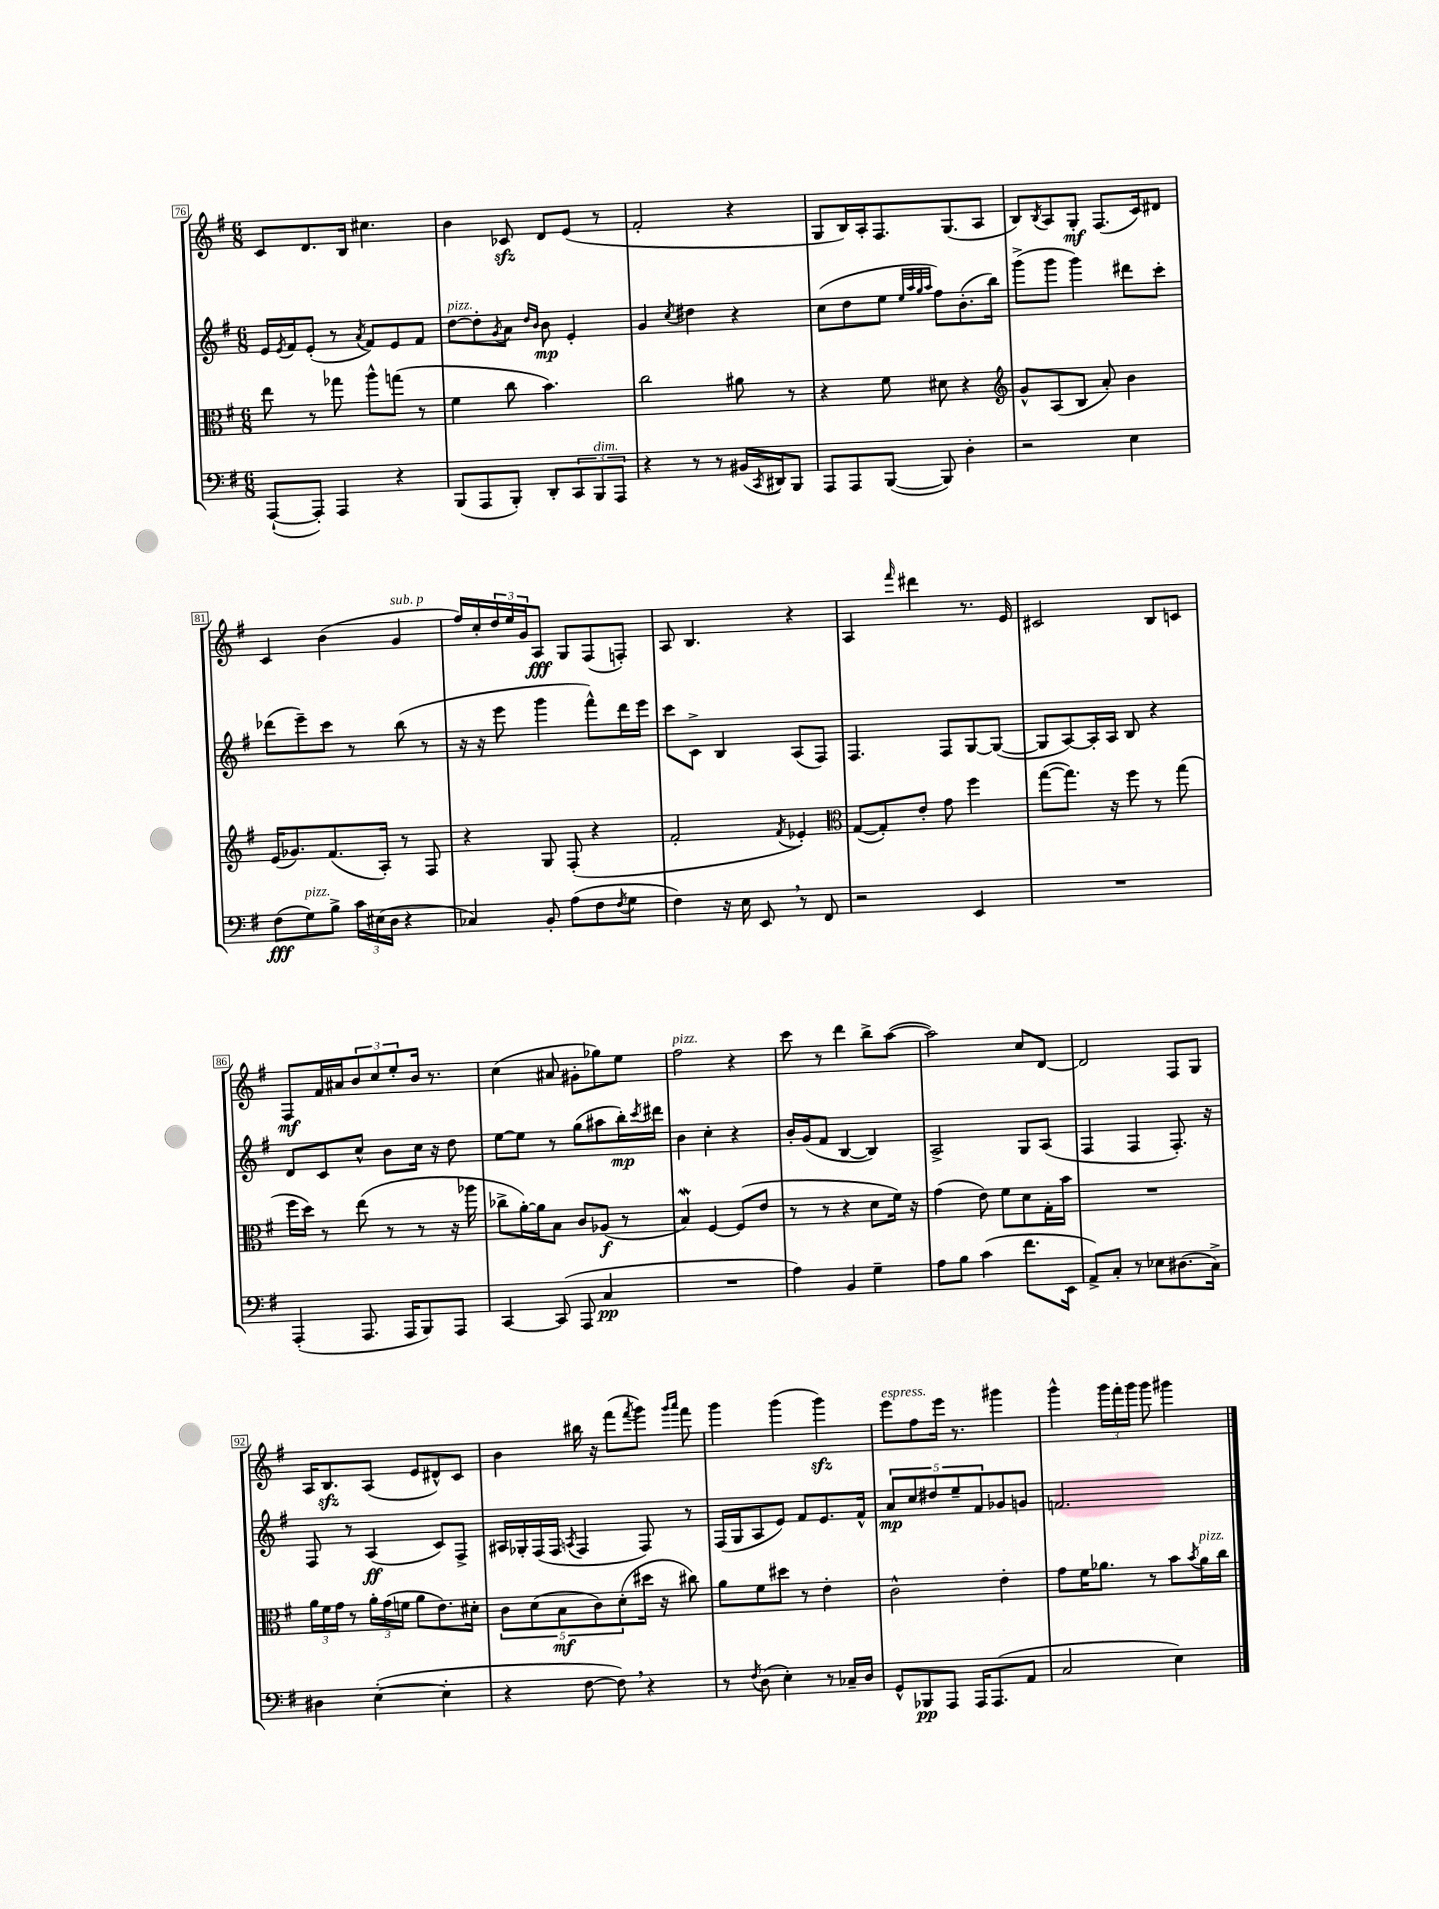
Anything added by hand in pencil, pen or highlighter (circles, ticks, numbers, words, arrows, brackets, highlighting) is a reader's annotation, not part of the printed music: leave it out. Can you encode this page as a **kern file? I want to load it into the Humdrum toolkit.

**kern	**dynam	**kern	**dynam	**kern	**dynam	**kern	**dynam
*part4	*part4	*part3	*part3	*part2	*part2	*part1	*part1
*staff4	*staff4	*staff3	*staff3	*staff2	*staff2	*staff1	*staff1
*clefF4	*	*clefC3	*	*clefG2	*	*clefG2	*
*k[f#]	*	*k[f#]	*	*k[f#]	*	*k[f#]	*
*M6/8	*	*M6/8	*	*M6/8	*	*M6/8	*
=76	=76	=76	=76	=76	=76	=76	=76
([8AAA`/L	.	8ee\	.	16e/LL	.	8c/L	.
.	.	.	.	8qe/	.	.	.
.	.	.	.	16f#/J	.	.	.
8AAA'/J])	.	8r	.	(8e'/J	.	8.d/	.
4AAA/	.	8gg-X\	.	8r	.	.	.
.	.	.	.	.	.	16B/Jk	.
.	.	.	.	8qa/	.	.	.
.	.	8aa^^\L	.	8f#/L)	.	4.cc#X\	.
4r	.	(8ggn\J	.	8e/	.	.	.
.	.	8r	.	8f#/J	.	.	.
=77	=77	=77	=77	=77	=77	=77	=77
!	!	!	!	!LO:TX:a:i:t=pizz.	!	!	!
(8BBB/L	.	4f#\	.	[8dd\L	.	4b\	.
8AAA/	.	.	.	8dd'\]	.	.	.
.	.	.	.	8qg/	.	.	.
8BBB'/J)	.	8cc\	.	8a\J	.	8c-Xzz/	.
.	.	.	.	16qqdd/LL	.	.	.
.	.	.	.	16qqb/JJ	.	.	.
8DD'/L	.	4.b\)	.	8b\	mp	8d/L	.
12CC/	.	.	.	4e'/	.	(8e/J	.
!LO:TX:a:i:t=dim.	!	!	!	!	!	!	!
12BBB/	.	.	.	.	.	.	.
.	.	.	.	.	.	8r	.
12AAA/J	.	.	.	.	.	.	.
=78	=78	=78	=78	=78	=78	=78	=78
4r	.	2cc\	.	4g/	.	2f#'/	.
.	.	.	.	8qcc/	.	.	.
8r	.	.	.	4dd#X\	.	.	.
8r	.	.	.	.	.	.	.
(16BB#X/LL	.	8a#X\	.	4r	.	4r	.
8qCC/	.	.	.	.	.	.	.
16DD#X/J)	.	.	.	.	.	.	.
8BBB/J	.	8r	.	.	.	.	.
=79	=79	=79	=79	=79	=79	=79	=79
8AAA/L	.	4r	.	(8cc\L	.	8G/L	.
8AAA/	.	.	.	8dd\	.	16B/L)	.
.	.	.	.	.	.	16A'/J	.
([8BBB/J	.	8f#\	.	8ee\J	.	8.F#/	.
.	.	.	.	32qqee/LLL	.	.	.
.	.	.	.	32qqaa/	.	.	.
.	.	.	.	32qqgg/	.	.	.
.	.	.	.	32qqaa/JJJ	.	.	.
8BBB/])	.	8d#X\	.	8ff#\L)	.	.	.
.	.	.	.	.	.	(8.G/	.
4D'\	.	4r	.	(8.b'\	.	.	.
.	.	.	.	.	.	8A/J	.
.	.	.	.	16bb\Jk)	.	.	.
=80	=80	=80	=80	=80	=80	=80	=80
*	*	*clefG2	*	*	*	*	*
2r	.	8g^^/L	.	(8ggg^\L	.	8B/L)	.
.	.	.	.	.	.	8qB/	.
.	.	(8A/	.	8ggg\J	.	8A/	.
.	.	8B/J	.	4ggg\)	.	8G'/J	mf
.	.	8a'/)	.	.	.	(8.F#/L	.
4E\	.	4b\	.	8ddd#X\L	.	.	.
.	.	.	.	.	.	16c/k)	.
.	.	.	.	8ccc'\J	.	8d#X/J	.
!!LO:LB:g=z
=81	=81	=81	=81	=81	=81	=81	=81
(8F#\L	fff	(16e/KL	.	(8ddd-X\L	.	4c/	.
.	.	8.g-X/)	.	.	.	.	.
!LO:TX:a:i:t=pizz.	!	!	!	!	!	!	!
8G\)	.	.	.	8eee~\)	.	.	.
8B^\J	.	(8.f#/	.	8ccc\J	.	(4b\	.
24c\LL	.	.	.	8r	.	.	.
(24E#X\	.	.	.	.	.	.	.
.	.	16A'/Jk)	.	.	.	.	.
24D\JJ	.	.	.	.	.	.	.
!	!	!	!	!	!	!LO:TX:a:i:t=sub. p	!
4r	.	8r	.	(8bb\	.	4g/	.
.	.	8F#/	.	8r	.	.	.
=82	=82	=82	=82	=82	=82	=82	=82
4C-X/)	.	4r	.	16r	.	16ff#/LL)	.
.	.	.	.	16r	.	16cc'/	.
.	.	.	.	8eee\	.	24dd/	.
.	.	.	.	.	.	24ee/	.
.	.	.	.	.	.	24g/J	.
8BB'/	.	8G/	.	4ggg\	.	8A/J	fff
(8A\L	.	(8F#'/	.	.	.	8G/L	.
8F#\	.	4r	.	8fff#^^\L)	.	(8F#/	.
8qF#/	.	.	.	.	.	.	.
8G\J	.	.	.	16ddd\L	.	8Fn'/J)	.
.	.	.	.	16eee\JJ	.	.	.
=83	=83	=83	=83	=83	=83	=83	=83
4F#\)	.	2f#'/	.	8ccc\L	.	8A/	.
.	.	.	.	8c^\J	.	4.B/	.
16r	.	.	.	4B/	.	.	.
16E\	.	.	.	.	.	.	.
8EE,/	.	.	.	.	.	.	.
.	.	8qf#/	.	.	.	.	.
8r	.	4e-X'/)	.	(8A/L	.	4r	.
8FF#/	.	.	.	8F#/J)	.	.	.
=84	=84	=84	=84	=84	=84	=84	=84
*	*	*clefC3	*	*	*	*	*
2r	.	([8G/L	.	4.F#/	.	4A/	.
.	.	8G'/])	.	.	.	.	.
.	.	.	.	.	.	16qqfff#/	.
.	.	8e'/J	.	.	.	4ddd#X\	.
.	.	8g\	.	8F#/L	.	.	.
4EE/	.	4ff#\	.	[8G/	.	8.r	.
.	.	.	.	(8G/J_	.	.	.
.	.	.	.	.	.	16e/	.
=85	=85	=85	=85	=85	=85	=85	=85
2.r	.	([8gg\L	.	8G/L]	.	2c#X/	.
.	.	8.gg\J])	.	[8A/)	.	.	.
.	.	.	.	16A'/L]	.	.	.
.	.	16r	.	16A/JJ	.	.	.
.	.	8ff#\	.	8B/	.	.	.
.	.	8r	.	4r	.	8B/L	.
.	.	(8gg\	.	.	.	8cn/J	.
!!LO:LB:g=z
=86	=86	=86	=86	=86	=86	=86	=86
(4AAA'/	.	16ff#\LL	.	8d/L	.	8F#/L	mf
.	.	16dd\JJ)	.	.	.	.	.
.	.	8r	.	8c/	.	16f#/L	.
.	.	.	.	.	.	16a#X/J	.
8.AAA/	.	(8ee\	.	8cc^^/J	.	12b/	.
.	.	.	.	.	.	12cc/	.
.	.	8r	.	8b\L	.	.	.
.	.	.	.	.	.	12ee'/	.
16AAA/KL	.	.	.	.	.	.	.
8BBB/)	.	8r	.	16cc\Jk	.	16b/Jk	.
.	.	.	.	16r	.	8.r	.
8AAA/J	.	16r	.	8dd\	.	.	.
.	.	16aa-X\	.	.	.	.	.
=87	=87	=87	=87	=87	=87	=87	=87
[4CC/	.	8cc-X^\L	.	[8ee\L	.	(4cc\	.
.	.	[16a'\L)	.	8ee\J]	.	.	.
.	.	16a\J]	.	.	.	.	.
(8CC/]	.	8B\J	.	8r	.	8a#X/	.
8AAA/	.	8c/L	.	(8gg\L	.	8g#X'\L	.
4C/	pp	(8A-X/J	f	8aa#X\	.	8gg-X\)	.
.	.	8r	.	16bb'\L)	mp	8ee\J	.
.	.	.	.	8qccc/	.	.	.
.	.	.	.	16ddd#X\JJ	.	.	.
=88	=88	=88	=88	=88	=88	=88	=88
!	!	!	!	!	!	!LO:TX:a:i:t=pizz.	!
2.r	.	4BW/)	.	4b\	.	2ff#\	.
.	.	[4F#/	.	4cc'\	.	.	.
.	.	(8F#/L]	.	4r	.	4r	.
.	.	8e/J	.	.	.	.	.
=89	=89	=89	=89	=89	=89	=89	=89
4A\)	.	8r	.	16b'/LL	.	8ccc\	.
.	.	.	.	(16g/J	.	.	.
.	.	8r	.	8f#/J	.	8r	.
4BB/	.	4r	.	[4B/	.	4ddd\	.
4G~\	.	8d\L	.	4B/])	.	8bb^\L	.
.	.	16f#\Jk)	.	.	.	([8aa\J	.
.	.	16r	.	.	.	.	.
=90	=90	=90	=90	=90	=90	=90	=90
8A\L	.	(4g\	.	2A^/	.	2aa\])	.
8B\J	.	.	.	.	.	.	.
(4c\	.	8e\)	.	.	.	.	.
.	.	8f#\L	.	.	.	.	.
8.f#\L	.	8d\	.	8G/L	.	8cc/L	.
.	.	16G'\L	.	(8A/J	.	[8d/J	.
16EE\Jk	.	16b\JJ	.	.	.	.	.
=91	=91	=91	=91	=91	=91	=91	=91
8AA^/L)	.	2.r	.	4F#/	.	2d/]	.
8C'/J	.	.	.	.	.	.	.
8r	.	.	.	4F#/	.	.	.
8E-X\L	.	.	.	.	.	.	.
(8.D#X\	.	.	.	8.F#'/)	.	8F#/L	.
.	.	.	.	.	.	8G/J	.
16C^\Jk)	.	.	.	16r	.	.	.
!!LO:LB:g=z
=92	=92	=92	=92	=92	=92	=92	=92
4D#X\	.	24a\LL	.	8F#/	.	16A/KL	.
.	.	24f#\	.	.	.	.	.
.	.	.	.	.	.	8.Bzz/	.
.	.	24g\JJ	.	.	.	.	.
.	.	8r	.	8r	.	.	.
([4E'\	.	24a'\LL	.	(4A/	ff	(8A/J	.
.	.	(24g\	.	.	.	.	.
.	.	24fn\JJ	.	.	.	.	.
.	.	8a\L	.	.	.	8e/L	.
4E'\]	.	8.e\)	.	8c/L)	.	8d#X^^/)	.
.	.	.	.	8F#^/J	.	8c/J	.
.	.	16d#X'\Jk	.	.	.	.	.
=93	=93	=93	=93	=93	=93	=93	=93
4r	.	10c\L	.	16A#X/LL	.	4b\	.
.	.	.	.	16G-X'/	.	.	.
.	.	(10d\	.	.	.	.	.
.	.	.	.	(16F#/	.	.	.
.	.	.	.	16F#/JJ	.	.	.
.	.	10B\	mf	.	.	.	.
.	.	.	.	8qAn/	.	.	.
[8F#\	.	.	.	4F#/	.	16bb#X\	.
.	.	10c\)	.	.	.	.	.
.	.	.	.	.	.	16r	.
8F#,\])	.	.	.	.	.	(8fff#\L	.
.	.	(10d'\	.	.	.	.	.
.	.	.	.	.	.	8qfff#/	.
4r	.	16dd#X\Jk	.	8F#/)	.	8ggg\J)	.
.	.	16r	.	.	.	.	.
.	.	.	.	.	.	16qqggg/LL	.
.	.	.	.	.	.	16qqaaa/JJ	.
.	.	8cc#X\)	.	8r	.	8fff#\	.
=94	=94	=94	=94	=94	=94	=94	=94
8r	.	8a\L	.	(16F#/LL	.	4ggg\	.
.	.	.	.	16G/J	.	.	.
8qF#/	.	.	.	.	.	.	.
(8D\	.	8f#\	.	8A/	.	.	.
4E'\)	.	8dd#X\J	.	8e/J)	.	(4ggg\	.
.	.	8r	.	8f#/L	.	.	.
8r	.	4e'\	.	8.e/	.	4gggzz\)	.
16C-X~/LL	.	.	.	.	.	.	.
16D/JJ	.	.	.	16f#^^/Jk	.	.	.
=95	=95	=95	=95	=95	=95	=95	=95
!	!	!	!	!	!	!LO:TX:a:i:t=espress.	!
8GG^^/L	.	2c^^\	.	10a/L	mp	8eee\L	.
.	.	.	.	10cc/	.	.	.
8BBB-X/	pp	.	.	.	.	8ff#\	.
.	.	.	.	10dd#X/	.	.	.
8AAA/J	.	.	.	.	.	16eee\Jk	.
.	.	.	.	10ee~/	.	.	.
.	.	.	.	.	.	8.r	.
16AAA/KL	.	.	.	.	.	.	.
.	.	.	.	10f#/	.	.	.
(8.AAA/	.	.	.	.	.	.	.
.	.	4e'\	.	8g-X/	.	4ggg#X\	.
8AA/J	.	.	.	8gn/J	.	.	.
=96	=96	=96	=96	=96	=96	=96	=96
2C/	.	8g\L	.	2.fn/	.	4ggg^^\	.
.	.	16f#\K	.	.	.	.	.
.	.	8.a-X\J	.	.	.	.	.
.	.	.	.	.	.	24ggg\LL	.
.	.	.	.	.	.	24fff#'\	.
.	.	.	.	.	.	24ggg\JJ	.
.	.	8r	.	.	.	8ggg\	.
4E\)	.	8b\L	.	.	.	4ggg#X\	.
.	.	8qb/	.	.	.	.	.
!	!	!LO:TX:a:i:t=pizz.	!	!	!	!	!
.	.	16a-\L	.	.	.	.	.
.	.	16cc\JJ	.	.	.	.	.
==	==	==	==	==	==	==	==
*-	*-	*-	*-	*-	*-	*-	*-
